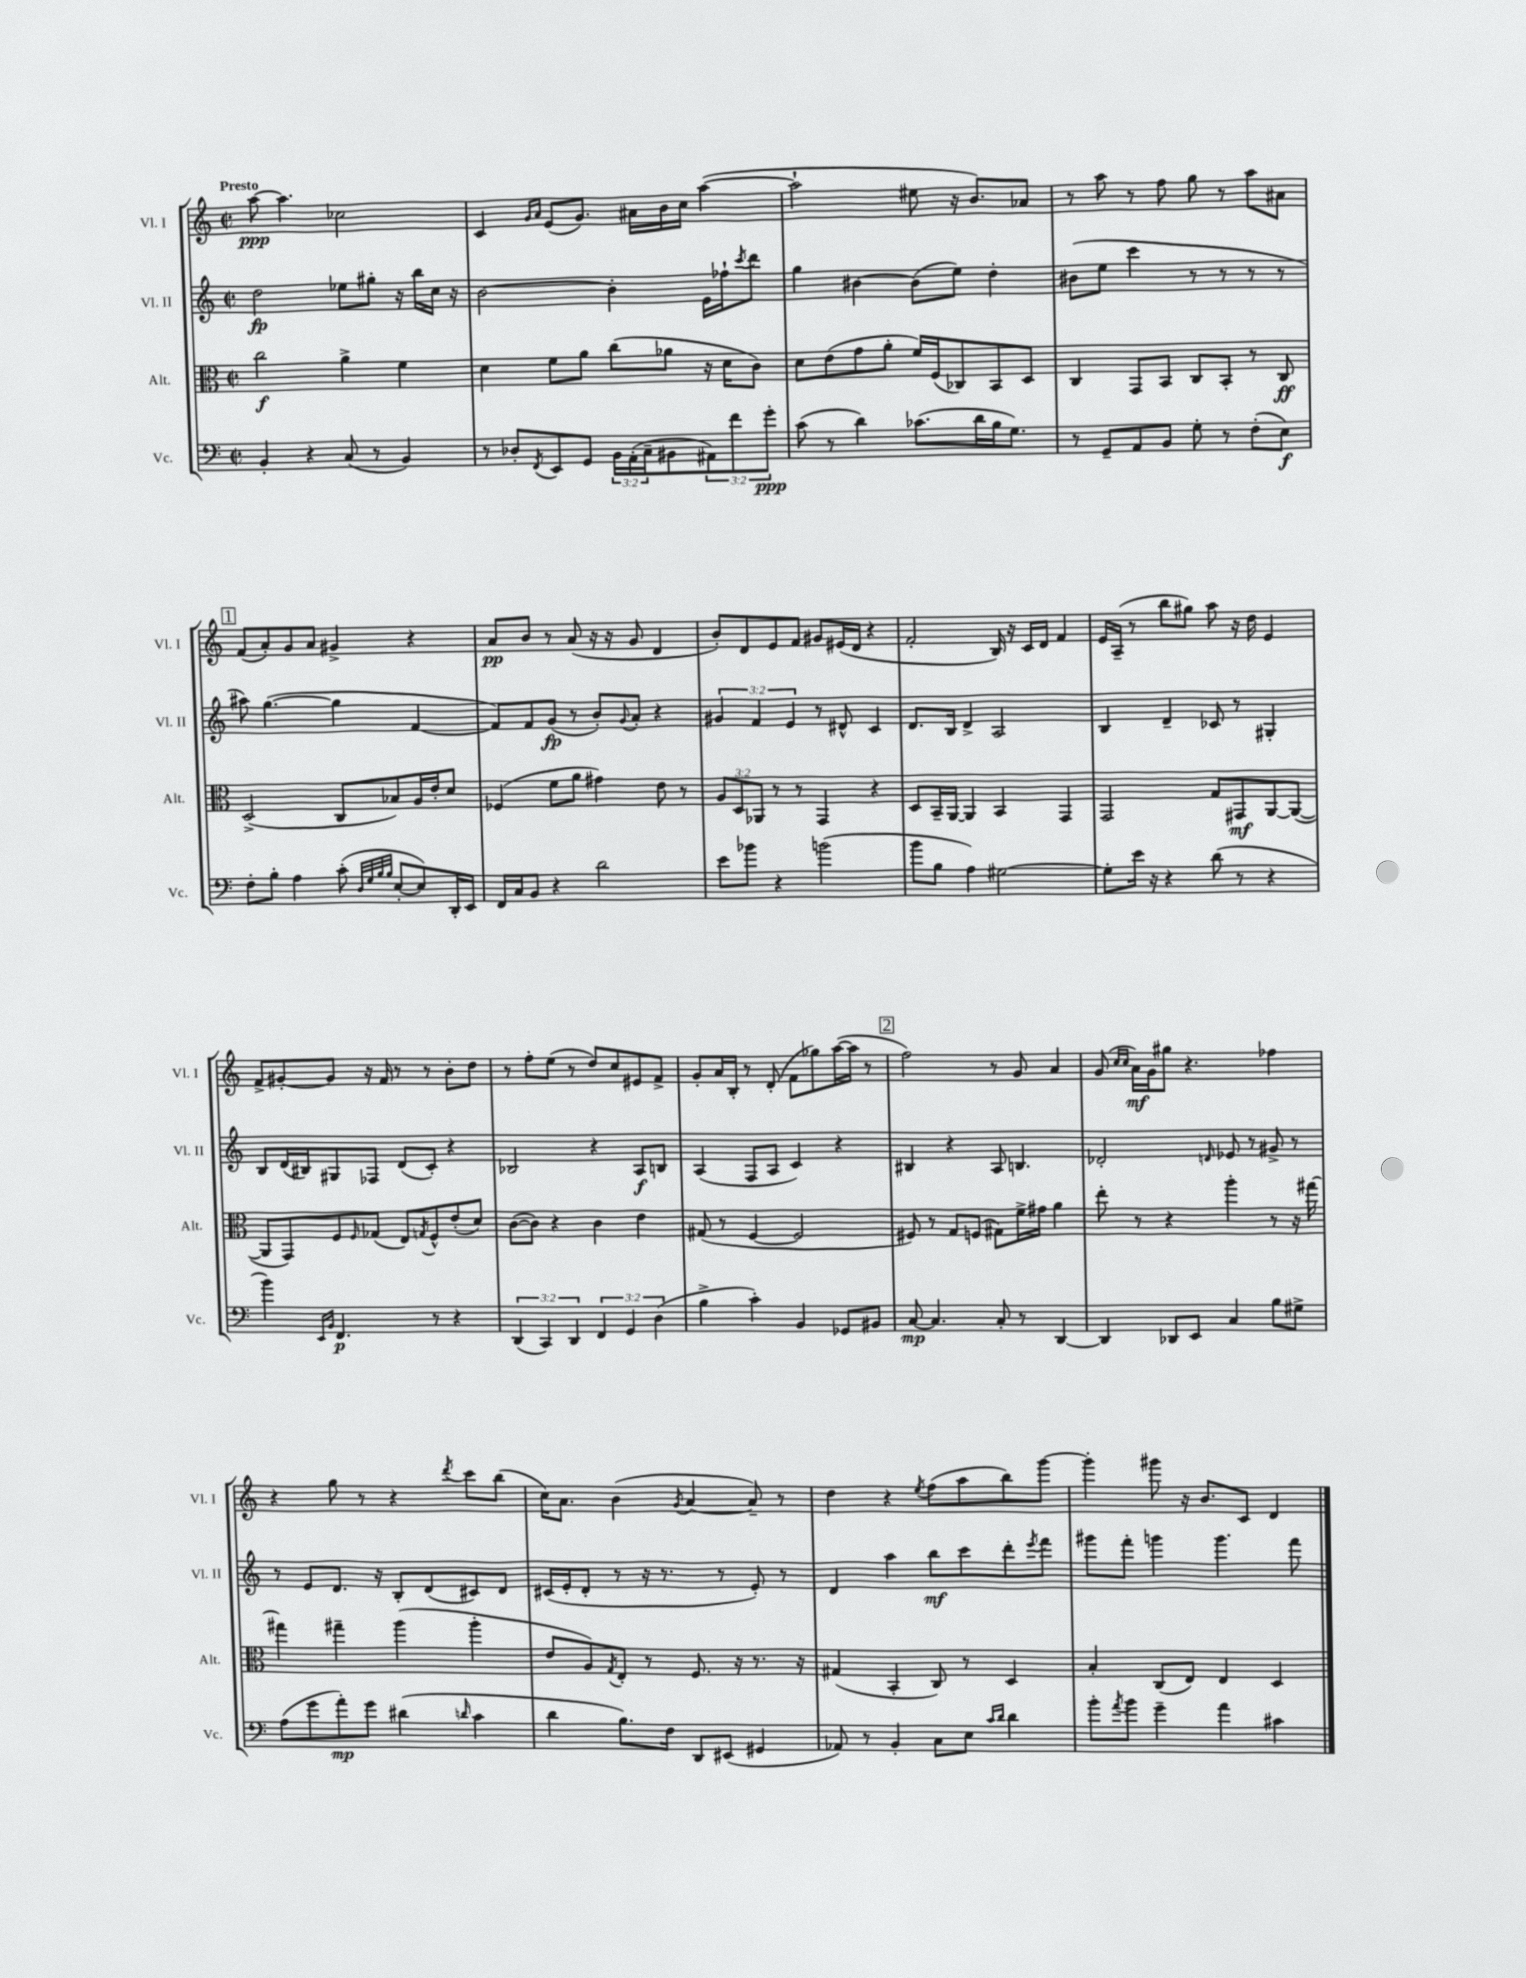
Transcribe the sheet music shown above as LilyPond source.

<<
\new StaffGroup <<
\new Staff = "s0" \with { instrumentName = "Vl. I" shortInstrumentName = "Vl. I" } {
    \clef treble \key c \major \defaultTimeSignature \time 2/2 \tempo "Presto"
    a''8~\ppp a''4. ces''2 |
    c'4 \grace { g'16 a'16 } e'8( g'8.) ais'16 b'16 c''16 a''4~( |
    a''2-! eis''8 r16 b'8.) aes'8 |
    r8 a''8 r8 f''8 g''8 r8 a''8 ais'8 |
    \mark \markup { \box "1" } f'8( a'8-.) g'8 a'8 gis'4-> r4 |
    a'8\pp b'8 r8 a'8( r16 r16 g'8 d'4 |
    b'8-.) d'8 e'8 f'8 gis'8 eis'16( d'16 r4 |
    f'2-. b16) r16 c'16 d'16 f'4 |
    e'16 a16--( r8 b''8 gis''8) a''8 r16 d''16 e'4 |
    f'8-> gis'8~-. gis'8 r16 f'16 r8 r8 b'8-. d''8 |
    r8 f''8-. e''8( r8 d''8) c''8 eis'8 f'8-> |
    g'8-. a'16 b16-. r8 d'8-.( f'8 ges''8) a''16~( a''16 r8 |
    \mark \markup { \box "2" } f''2) r8 g'8 a'4 |
    g'8( \grace { c''16 c''16 } a'16\mf) g'16 gis''8 r4. fes''4 |
    r4 g''8 r8 r4 \acciaccatura { d'''8 } c'''8 b''8( |
    c''16) a'8. b'4( \acciaccatura { g'8 } a'4~ a'8--) r8 |
    d''4 r4 \acciaccatura { e''8 } f''8( a''8 b''8) g'''8~ |
    g'''4-. gis'''8 r16 b'8. c'8 d'4 \bar "|." |
}
\new Staff = "s1" \with { instrumentName = "Vl. II" shortInstrumentName = "Vl. II" } {
    \clef treble \key c \major \defaultTimeSignature \time 2/2 \override Staff.TupletNumber.text = #tuplet-number::calc-fraction-text
    d''2\fp ees''8 gis''8-. r16 b''16 c''16 r16 |
    b'2~ b'4-. e'16 fes''16-! \acciaccatura { c'''8 } d'''8 |
    g''4 bis'4~ bis'8( e''8) d''4-. |
    bis'8( e''8 c'''4 r8 r8 r8 r8 |
    \mark \markup { \box "1" } ais''8) g''4.~( g''4 f'4~ |
    f'8) f'8 g'8\fp( r8 b'8-.) \appoggiatura { g'8 } a'8-. r4 |
    \tuplet 3/2 { gis'4 f'4 e'4 } r8 dis'8-^ c'4 |
    d'8. b16 d'4-> a2 |
    b4 d'4-- ces'8 r8 gis4-. |
    b8 d'16( bis16) gis8 fes8 d'8( c'8-.) r4 |
    bes2 r4 a8\f b8 |
    a4( f8 a8 c'4) r4 |
    \mark \markup { \box "2" } bis4 r4 a8 b4. |
    des'2-. \grace { d'16 } ees'8 r8 gis'8-> r8 |
    r8 e'8 d'8. r16 b8-. d'8( cis'8) d'8 |
    cis'16( e'16-. d'8-. r8 r16 r8. r8 e'8-.) r8 |
    d'4 a''4 b''8\mf c'''8 d'''8-. \acciaccatura { e'''8 } f'''8 |
    gis'''8 f'''8-. g'''4 g'''4. f'''8 \bar "|." |
}
\new Staff = "s2" \with { instrumentName = "Alt." shortInstrumentName = "Alt." } {
    \clef alto \key c \major \defaultTimeSignature \time 2/2 \override Staff.TupletNumber.text = #tuplet-number::calc-fraction-text
    c''2\f a'4-> f'4 |
    d'4 f'8 a'8 c''8( aes'8 r16 d'16 c'8) |
    d'8 e'8( g'8 a'8-. f'16) f16( ces8) b,8 d8 |
    c4 g,8 b,8 c8 b,8-. r8 c8\ff |
    \mark \markup { \box "1" } d2->( c8 bes8) a16 e'16-. d'8 |
    fes4( f'8 a'8 gis'4) e'8 r8 |
    \tuplet 3/2 { a8 d8 aes,8 } r8 r8 g,4 r4 |
    d8 b,16-- a,16~ a,4 b,4 g,4 |
    g,2 g8 gis,8\mf a,8~ a,8~( |
    a,8 g,8) f8 \grace { f16 } ges8( e8) \acciaccatura { g8 } f8-^ e'8-.( d'8) |
    c'8~( c'8) r4 c'4 e'4 |
    gis8( r8 f4~ f2 |
    \mark \markup { \box "2" } fis8) r8 g8 f8( gis8) f'16-> gis'16 a'4 |
    e''8-. r8 r4 a''4-. r8 r16 gis''16~ |
    gis''4 gis''4-- a''4( a''4-. |
    e'8 a8) \acciaccatura { g8 } e8-. r8 f8. r16 r8. r16 |
    gis4( b,4-. c8) r8 d4 |
    b4-. c8( e8) e4 d4 \bar "|." |
}
\new Staff = "s3" \with { instrumentName = "Vc." shortInstrumentName = "Vc." } {
    \clef bass \key c \major \defaultTimeSignature \time 2/2 \override Staff.TupletNumber.text = #tuplet-number::calc-fraction-text
    b,4-. r4 c8( r8 b,4) |
    r8 des8-. \acciaccatura { f,8 } e,8 g,8 \tuplet 3/2 { b,16 a,16-.( c16-- } bis,8 \tuplet 3/2 { ais,8) f'8 g'8-.\ppp } |
    c'8( r8 d'4) ces'8.( d'16 b16 g8.) |
    r8 g,8-- a,8 b,8 g8-. r8 f8-.( e8\f) |
    \mark \markup { \box "1" } f8-. b8-. a4 c'8-.( \grace { d32 g32 b32 b32 } e8~-. e8) d,16-. e,16 |
    f,16 c16 b,8 r4 d'2 |
    e'8 bes'8 r4 b'2( |
    b'8 b8 a4) gis2~ |
    gis8-. e'16 r16 r4 d'8( r8 r4 |
    b'4) \grace { e,16 b,16 } f,4.\p r8 r4 |
    \tuplet 3/2 { d,4( c,4) d,4 } \tuplet 3/2 { f,4 g,4 d4( } |
    b4-> c'4-.) b,4 ges,8 bis,8 |
    \mark \markup { \box "2" } c8~\mp c4. c8-. r8 d,4~ |
    d,4 des,8 e,8 c4 b8 gis8-> |
    a8( g'8 a'8-.\mp) g'8 dis'4( \grace { d'16 } c'4 |
    d'4 b8.) f16 d,8 eis,8( gis,4 |
    aes,8) r8 b,4-. c8 e8 \grace { c'16 d'16 } d'4 |
    b'8-. \acciaccatura { a'8 } b'8 g'4-- a'4 cis'4 \bar "|." |
}
>>
>>
\layout { \context { \Score \remove "Bar_number_engraver" } }
